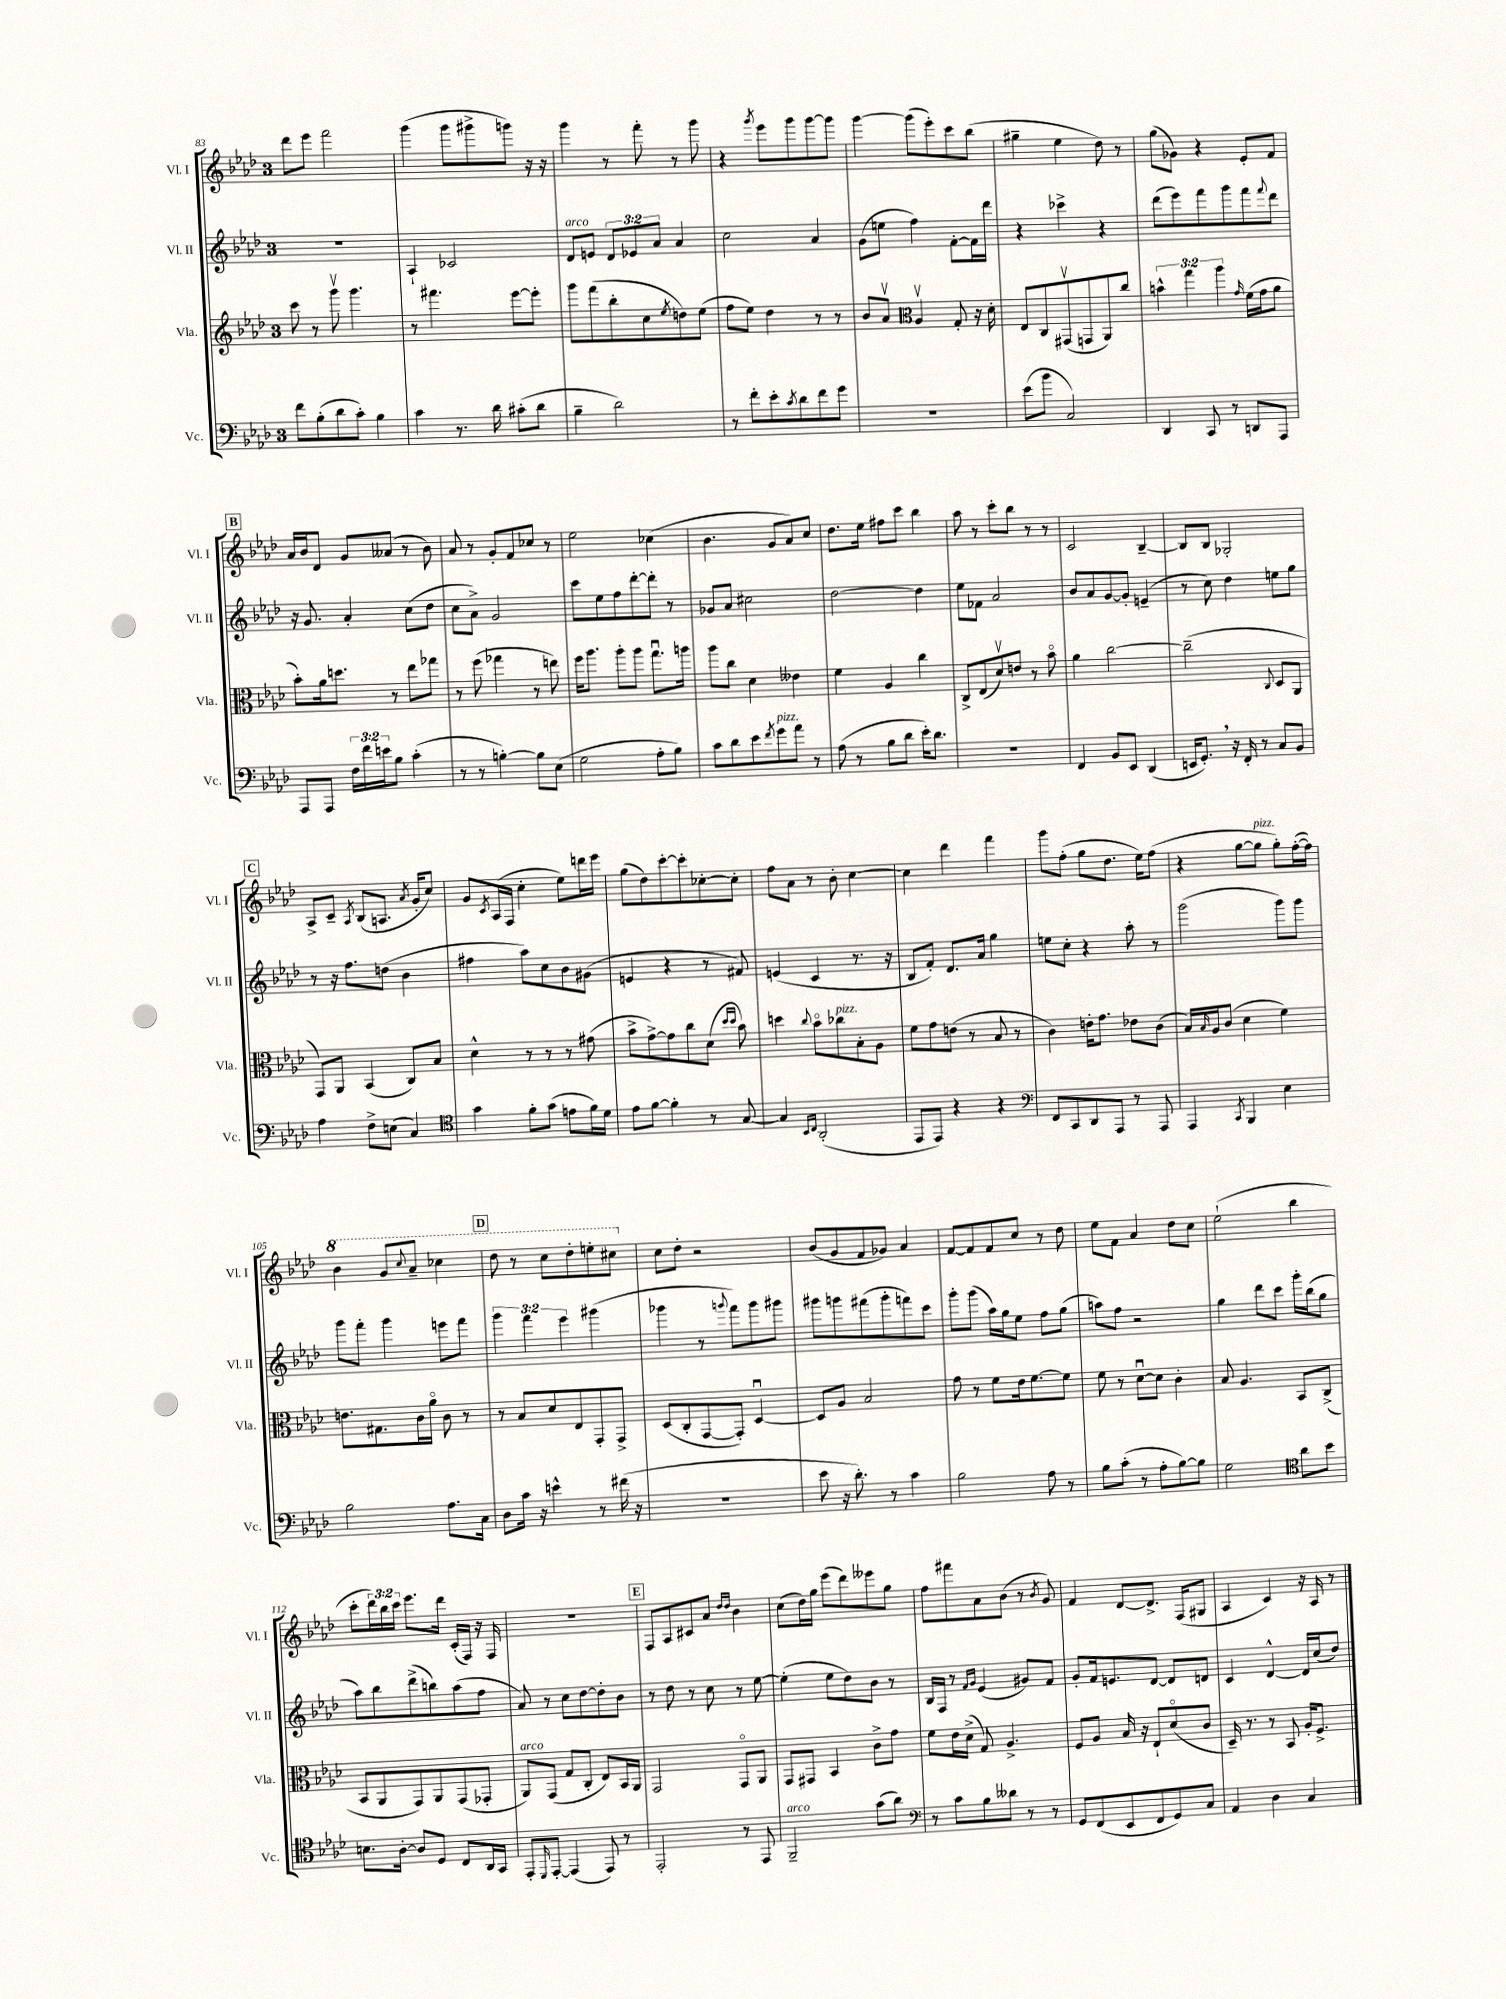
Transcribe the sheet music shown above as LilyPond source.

<<
\new StaffGroup <<
\new Staff = "s0" \with { instrumentName = "Vl. I" shortInstrumentName = "Vl. I" } {
    \clef treble \key aes \major \once \override Staff.TimeSignature.style = #'single-digit \time 3/4 \override Staff.TupletNumber.text = #tuplet-number::calc-fraction-text
    des'''8 ees'''8 f'''2 |
    g'''4( g'''8 gis'''8-> g'''8) r16 r16 |
    g'''4 r8 f'''8-. r8 g'''8 |
    r4 \acciaccatura { g'''8 } ees'''8 g'''8 g'''8~ g'''8 |
    g'''4~ g'''8( ees'''8-.) c'''8 bes''8( |
    gis''4-- ees''4 des''8) r8 |
    g''8( ges'8) r4 ees'8-. f'8 |
    \mark \markup { \box "B" } aes'16 bes'16 des'8 g'8 aeses'8( r8 bes'8) |
    aes'8 r8 g'8-. f'8 ces''8 r8 |
    ees''2 ces''4( |
    bes'4. g'8 aes'8) c''8 |
    des''8. ees''16 fis''8 c'''8 bes''4 |
    aes''8 r8 c'''8-. bes''8 r8 r8 |
    c'2 bes4~-- |
    bes8 bes8 ges2-. |
    \mark \markup { \box "C" } aes8-> c'8-- \acciaccatura { aes8 } bes8( a8. \acciaccatura { aes'8 } g'16-. c''8) |
    g'8 \acciaccatura { c'8 } aes16( f16 c''4-. ees''8) d'''16 ees'''16 |
    g''8( des''8) c'''8~-. c'''8-. ces''8~-. ces''8-. |
    f''8 aes'8 r8 bes'8-. c''4~ |
    c''4 des'''4 f'''4 |
    g'''8 f''8-.( g''8 des''8. ees''16) f''8( |
    r4 g''8~ g''8^\markup { \italic "pizz." } g''8-.) f''16~-.( f''16) |
    \ottava #1 bes''4 g''8 \appoggiatura { c'''8 } aes''8-- ces'''4 |
    \mark \markup { \box "D" } des'''8 r8 c'''8 des'''8-. e'''8-. cis'''8 \ottava #0 |
    c''8 des''8-. r2 |
    bes'8( g'8 f'8 ges'8) aes'4 |
    f'8~ f'8 f'8 c''8 r8 des''8 |
    ees''8 f'8 aes'4 des''8 c''8 |
    ees''2-!( bes''4 |
    c'''8-. \tuplet 3/2 { des'''16) bes''16 c'''16 } ees'''8. des'''16 c'16-.( f16) r16 f16 |
    R2. |
    \mark \markup { \box "E" } f8 aes8 cis'8 aes'8 \grace { des''16 des''16 } bes'4 |
    c''8( des''16) g''16 ees'''8( des'''8) eeses'''8 g''8 |
    f''8 fis'''8 aes'8 bes'8( r8 \acciaccatura { bes'8 } g'8) |
    f'4 des'8~ des'8.-> f16( gis8 |
    aes4 c'4) r16 aes16 r8 \bar "|." |
}
\new Staff = "s1" \with { instrumentName = "Vl. II" shortInstrumentName = "Vl. II" } {
    \clef treble \key aes \major \once \override Staff.TimeSignature.style = #'single-digit \time 3/4 \override Staff.TupletNumber.text = #tuplet-number::calc-fraction-text
    R2. |
    aes4-! ces'2 |
    des'8^\markup { \italic "arco" } e'8 \tuplet 3/2 { des'8 ees'8 aes'8 } aes'4 |
    c''2 aes'4 |
    g'8( e''8 f''4) f'8~-. f'16 des'''16 |
    r4 ces'''4-> r4 |
    des'''8( ees'''8) f'''8 g'''8 f'''8 \appoggiatura { f'''8 } des'''8 |
    \mark \markup { \box "B" } r16 g'8. aes'4-. c''8( des''8 |
    c''8 aes'8->) g'2 |
    c'''8 ees''8 f''8 des'''8~-. des'''8-. r8 |
    ges'8 aes'8 cis''2 |
    des''2~ des''4 |
    ees''8 fes'8 aes'2 |
    bes'8 aes'8 g'8~ g'8-. e'4--( |
    r8 c''8) des''4 e''8 g''8 |
    \mark \markup { \box "C" } r8 r16 f''8. d''8( bes'4 |
    fis''4 aes''8) c''8 bes'8 gis'8( |
    e'4 r4 r8 fis'8) |
    e'4( c'4 r8. r16 |
    bes8 f'8-.) des'8. aes'16 g''4 |
    e''8 c''8-. r4 aes''8-. r8 |
    g'''2( g'''8) g'''8 |
    g'''8 f'''8-. g'''4 e'''8 f'''8 |
    \mark \markup { \box "D" } \tuplet 3/2 { g'''4 f'''4 ees'''4 } gis'''4( |
    ges'''4 r8 \appoggiatura { g'''8 } f'''8) g'''8 gis'''8 |
    gis'''8 g'''8 fis'''8( g'''8-. f'''8) c'''8 |
    g'''8-. g'''8( aes''16) g''16 ees''8 f''8 g''8( |
    a''8) f''8 r2 |
    g''4 des'''8 c'''8 g'''16-. bes''16( g''8 |
    aes''8) bes''8 des'''8->( b''8) aes''8( f''8 |
    aes'8) r8 c''8 des''8~ des''8-. bes'8 |
    \mark \markup { \box "E" } r8 des''8 r8 c''8 r8 ees''8~ |
    ees''4-.( ees''8 des''8) bes'8 r8 |
    bes16 f16 r8 \grace { f'16 g'16 } ees'4( gis'8) f'8 |
    g'8-. f'16 e'8. des'8~ des'8 d'8 |
    c'4 des'4~-^ des'16 c''16( des''8) \bar "|." |
}
\new Staff = "s2" \with { instrumentName = "Vla." shortInstrumentName = "Vla." } {
    \clef treble \key aes \major \once \override Staff.TimeSignature.style = #'single-digit \time 3/4 \override Staff.TupletNumber.text = #tuplet-number::calc-fraction-text
    c'''8 r8 g'''8\upbow g'''4. |
    r8 fis'''4. ees'''8~ ees'''8-. |
    g'''8 f'''8( bes''8-. c''8 \acciaccatura { ees''8 } d''8) ees''8( |
    f''8 ees''8) des''4 r8 r8 |
    bes'8 aes'8\upbow \clef alto aes4\upbow g8-. r16 des'16-. |
    ees8 c8 gis,8\upbow( g,8 aes,8) c''8 |
    \tuplet 3/2 { b'4-^ g''4 aes''4 } \grace { g'16 } f'16( g'16 aes'8 |
    \mark \markup { \box "B" } bes'8-.) aes'16 d''8. r8 ees''8 ges''8 |
    r8 f''8( ges''4 r8 e''8) |
    f''16 aes''8. aes''8-. aes''8 g''8.\downbow a''16 |
    aes''8 c''8 des'4 eeses'4 |
    f'4 aes4 c''4 |
    c8-> ees8( des'8\upbow) e'8 r8 bes'8\flageolet |
    aes'4 c''2~ |
    c''2--( \appoggiatura { c8 } des8 aes,8 |
    \mark \markup { \box "C" } g,8) aes,8 bes,4( c8) bes8 |
    des'4-^ r8 r8 r8 gis'8( |
    bes'8-> g'8~->) g'8 c''8 des'8( \grace { des''16 des''16 } bes'8) |
    d''4 \appoggiatura { c''8 } bes'8\flageolet ces''8^\markup { \italic "pizz." } bes8-. aes8 |
    f'8 g'8 e'8( r8 bes8 r8 |
    c'4) e'16-. g'8. ees'8 c'8( |
    bes16) \grace { bes16 } aes16 c'8( des'4 f'4) |
    e'8. gis8. c'16 aes'16\flageolet c'8 r8 |
    \mark \markup { \box "D" } r8 bes8 des'8 ees8 g,8-. g,8-> |
    des8( c8-. g,8~ g,8-.) des4~\downbow |
    des8 aes8 bes2 |
    g'8 r8 f'8 ees'16 f'8.~ f'8 |
    f'8 r8 des'8~\downbow des'8 c'4-. |
    bes8 aes4. bes,8 c8->( |
    bes,8 aes,8 g,8) aes,8 g,8( ges,8-. |
    aes,8^\markup { \italic "arco" }) g,8( g8 c8-. ees8) bes,16 aes,16 |
    \mark \markup { \box "E" } g,2 g,8\flageolet aes,8 |
    g,8 gis,8 bes,4 c'8-> g'8 |
    f'8 ees'16 des'16->( g8) aes4.-> |
    f8 aes8 bes16 r16 ees8-! des'8\flageolet( c'8 |
    des16--) r8. r8 bes,8 aes16-. f8.-> \bar "|." |
}
\new Staff = "s3" \with { instrumentName = "Vc." shortInstrumentName = "Vc." } {
    \clef bass \key aes \major \once \override Staff.TimeSignature.style = #'single-digit \time 3/4 \override Staff.TupletNumber.text = #tuplet-number::calc-fraction-text
    f'8 bes8-.( des'8 c'8-.) bes4 |
    c'4 r8. des'16 cis'8-.( des'8 |
    bes4-- des'2) |
    r8 f'8-. ees'8-. \acciaccatura { c'8 } des'8 f'8 g'8 |
    R2. |
    ees'8( bes'8 c2) |
    des,4 c,8 r8 d,8 aes,,8 |
    \mark \markup { \box "B" } aes,,8 aes,,8 \tuplet 3/2 { f16 f'16 e'16 } bes8 c'4-.( |
    r8 r8 b4~-.) b8 ees8( |
    g2 aes8-. bes8) |
    c'8 des'8 ees'8 \acciaccatura { f'8 } g'8^\markup { \italic "pizz." } aes'8 r8 |
    aes8( r8 bes8 des'8 ees'16-.) des'8. |
    R2. |
    f,4 bes,8 ees,8 des,4( |
    e,16 g,8.-.) \breathe r16 f,16-. r8 c8 bes,8 |
    \mark \markup { \box "C" } aes4 f8-> e8( c4) |
    \clef tenor g'4 f'8-. g'8( e'8 f'16) des'16 |
    ees'8 f'8~ f'4-. r8 g8~ |
    g4 \grace { bes,16 c16 } aes,2-.( |
    ees,8 ees,8) r4 r4 |
    \clef bass f,8 c,8 des,8 aes,,8 r8 aes,,8 |
    aes,,4 \acciaccatura { c,8 } bes,,4 ees4 |
    bes2 aes8. c16 |
    \mark \markup { \box "D" } des8 c'16 r16 e'4-^ r8 fis'16( r16 |
    R2. |
    ees'8 r16 des'8.-.) r8 c'4 |
    bes2 aes8 r8 |
    bes8 c'8-.( r8 aes8-. bes8~) bes8 |
    g2 \clef tenor aes'8 bes'8 |
    b8. aes16~-. aes8 des8 c8 aes,16 g,16 |
    ees,8-. \grace { des,16 } ees,8~-. ees,4( ees,8) r8 |
    \mark \markup { \box "E" } ees,2-. r8 ees,8 |
    f,2--^\markup { \italic "arco" } g'8( aes'8) |
    \clef bass r8 c'8 bes8 deses'8 r8 r8 |
    g,8 f,8( ees,8 f,8 g,8) c8 |
    aes,4 des4 c4 \bar "|." |
}
>>
>>
\layout { \context { \Score currentBarNumber = #83 } }
